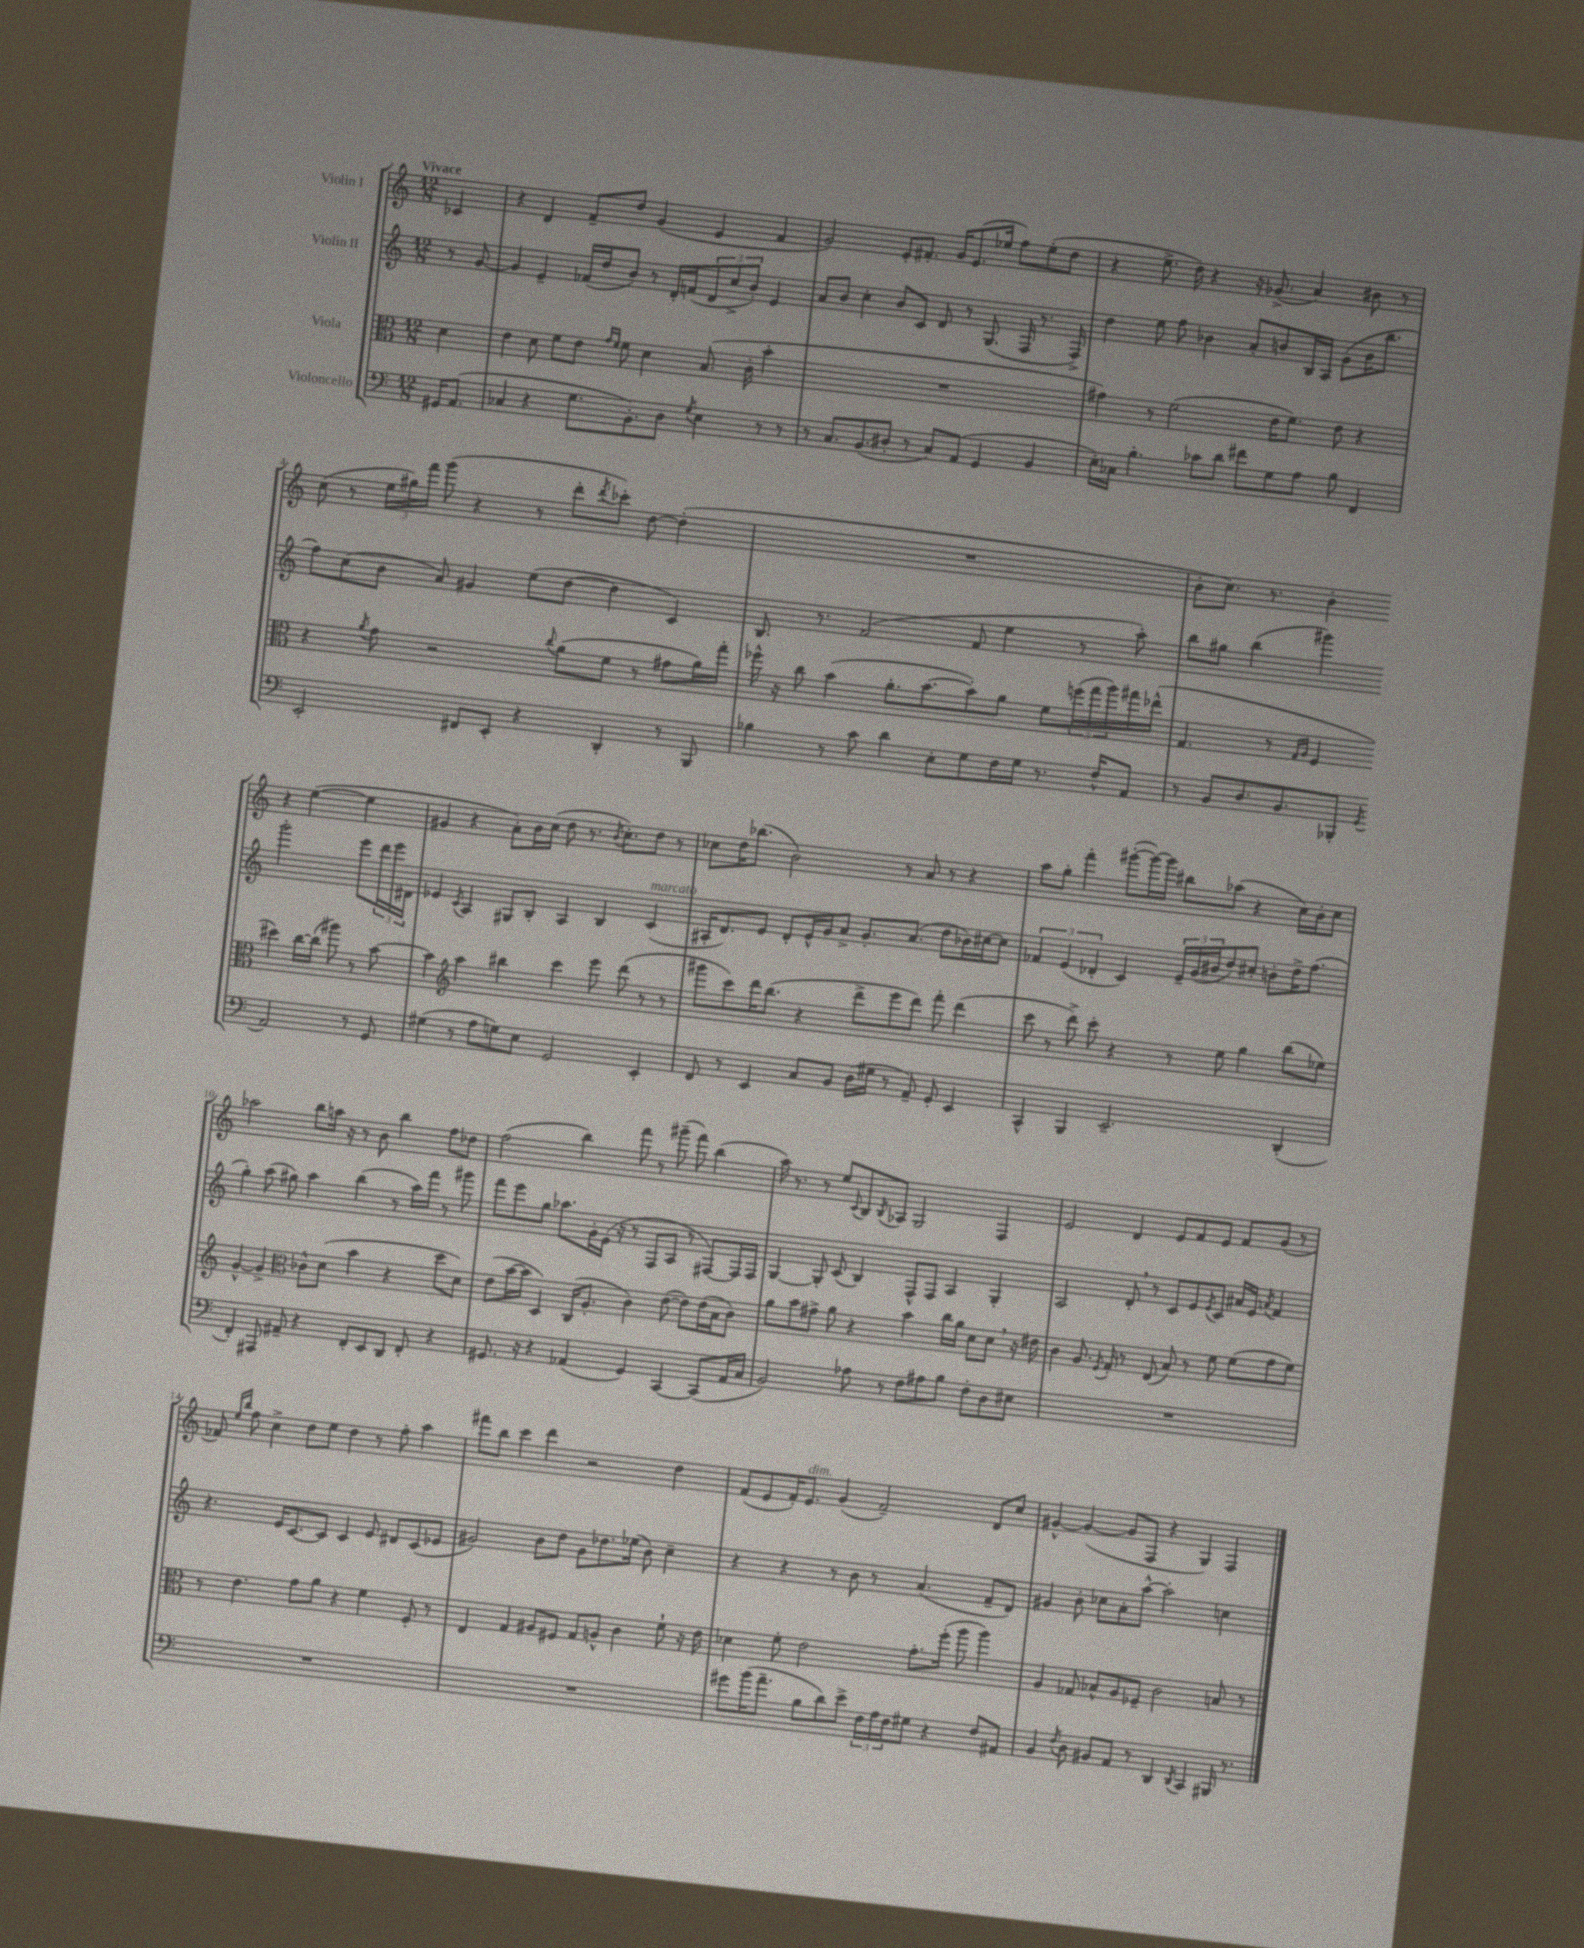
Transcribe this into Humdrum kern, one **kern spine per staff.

**kern	**kern	**kern	**kern
*staff4	*staff3	*staff2	*staff1
*clefF4	*clefC3	*clefG2	*clefG2
*k[]	*k[]	*k[]	*k[]
*M12/8	*M12/8	*M12/8	*M12/8
16GG#	4d	8r	4c-
(8.AA	.	.	.
.	.	[8g	.
=	=	=	=
4C-	4e	4g]	4r
4r	8d	4e~	4d
.	8f	.	.
8.G	8e	(16f-	8f~
.	.	16dd	.
.	16qqg	.	.
.	16qqf	.	.
.	8f	8b)	8dd
8.BB')	.	.	.
.	4d	8r	(4g
8D	.	16d'	.
.	.	(16f	.
8qG	.	.	.
4E	(8.B	12d	4e
.	.	12cc^	.
.	.	12b')	.
.	16c'	.	.
8r	4b'	4e	4f
8r	.	.	.
=	=	=	=
8r	1.r	8a	2g)
8.C	.	8b	.
.	.	4cc'	.
(8.BB	.	.	.
8D#'	.	8b	8e'
8r	.	8c	8.f#'
8C)	.	8d	.
.	.	.	16g
(8AA	.	8r	(8.e
4GG	.	(8.G	.
.	.	.	16ee-
.	.	.	8ff)
.	.	16F	.
4BB	.	8.r	(8ee-'
.	.	.	8dd
.	.	16F^)	.
=	=	=	=
16E')	4g#)	4dd	4r
16C-	.	.	.
4.B'	.	.	.
.	8r	8ee	8.ee^
.	(2f	8ff	.
.	.	.	16dd)
8c-	.	4b-	4r
8d	.	.	.
8f#	.	8a'	16r
.	.	.	(8.g-^
8G	16e	8b	.
.	8.f)	.	.
8A	.	16B	4a)
.	.	16A	.
8B	8e	(8g	.
4FF	4r	16b	8b#
.	.	8.bb	.
.	.	.	8r
=	=	=	=
2EE'	4r	8ff)	(8cc
.	.	(8cc	8r
.	8qa	.	.
.	8g	8b	24ee
.	.	.	24gg#)
.	.	.	24fff
.	2r	8a)	(8ggg
8FF#	.	4g#	4r
8EE'	.	.	.
4r	.	(8ee	8r
.	8qqcc	.	.
.	(8a	[8dd	8ddd'
.	.	.	8qddd
4DD'	8f	4dd]	8ccc-')
.	8r	.	[8dd
8r	8g#	4c)	(4dd']
8BBB	16a)	.	.
.	16gg'	.	.
=	=	=	=
4B-	16ff-^^	8.B	1.r
.	16r	.	.
.	8cc	.	.
.	.	8.r	.
8r	(4b	.	.
8c	.	(2f	.
4d	8.a'	.	.
.	[8.b	.	.
8E'	.	.	.
8G	8b'])	8f	.
16F	8a	4ee	.
16G	.	.	.
8.r	8f	.	.
.	(24ff	8r	.
.	24gg	.	.
16F^^	.	.	.
.	24aa)	.	.
8AA	16gg#	8aa')	.
.	(16ee-^^	.	.
=	=	=	=
8r	4.G	8bb	8b'
8BB	.	8gg#	8.cc)
8.D	.	(4bb	.
.	.	.	8.r
.	8r	.	.
8.BB	.	.	.
.	16qqG	.	.
.	16qqA	.	.
.	4F	4ggg#)	4b'
8BBB-'	.	.	.
8qGG	.	.	.
2AA	4dd#)	2ggg#'	4r
.	[16cc	.	([4ee
.	(16cc]	.	.
.	8aa#)	.	.
8r	8r	8eee	4ee]
8GG	[8b	24ddd	.
.	.	24eee	.
.	.	24d#	.
=	=	=	=
(4G#	4b]	4e-	4g#
*	*clefG2	*	*
.	.	8qc	.
8r	4aa	4A	4r
8A	.	.	.
8G)	4bb#	8G#	8a')
8E	.	8B'	16b
.	.	.	(16cc
2GG	4ccc	4A	8dd
.	.	.	8.r
.	8eee	4B	.
.	.	.	8qb
.	.	.	8.cc')
.	(8ddd	.	.
4EE'	8r	(4c	8dd
.	8r	.	8r
=	=	=	=
8FF	8ggg#	16A#'	8cc-
.	.	8.d)	.
8r	8ccc)	.	16dd
.	.	.	(8.bb-
4EE	16ddd	8e	.
.	(8.bb	.	.
.	.	8d'	2b)
8C	4r	16e^^	.
.	.	16g	.
8BB	.	8a^	.
(16D	8ddd^	8.g'	.
16G#	.	.	.
8r	8eee	.	8r
.	.	(8.a	.
8AA~)	8ddd)	.	8a
8GG'	8fff'	8dd	8r
4EE	(4ddd	16b-)	4r
.	.	[16cc#	.
.	.	8cc#]	.
=	=	=	=
4CC^^	8ccc	6f-	8aa
.	8r	.	8gg'
.	.	(6e	.
4BBB	8ddd^)	.	4fff'
.	.	6d-'	.
.	8ccc'	.	.
2.EE~	4r	4c)	([8ggg#'
.	.	.	16ggg#_)
.	.	.	16ggg#]
.	8r	24e~	8bb#
.	.	(24g	.
.	.	24b#	.
.	8ee	8dd)	(8aa-
.	4gg	8cc#'	4r
.	.	8b'	.
(4DD'	(8bb	16dd^	16cc)
.	.	(8.ff	16b'
.	8ee-)	.	8cc
=	=	=	=
4FF')	[4g^^	4gg')	2aa-
8AAA#	4g^]	(8aa	.
8AA#~	.	8gg#)	.
*	*clefC3	*	*
4r	8c-^^	4aa	8bb
.	(8d	.	16aa
.	.	.	16r
8FF'	4b	(4bb	8r
8EE	.	.	8b
8DD	4r	8r	4bb
8FF'	.	16aa)	.
.	.	16fff	.
4r	8dd	8r	8ff
.	8d)	8ggg#	8dd-
=	=	=	=
8.GG#	(8e	8fff	(2ff
.	[16b	8eee	.
16r	16b]	.	.
4r	4D)	8gg	.
.	.	8.aa-	.
(4AA-	(16C	.	4bb)
.	8.A'	16g'	.
.	.	(16e	.
.	.	16r	.
4GG#)	4c)	8r	8fff
.	.	8F	8r
[4CC	([8e	8A	(8ggg#~
.	8e])	8r	8fff)
(8CC]	(16e	[8F#)	(4bb
.	16B	.	.
16AA-	8c)	16F#]	.
16C	.	16F#	.
=	=	=	=
2BB)	8a	[4G	16aa)
.	.	.	8.r
.	8b	.	.
.	8g#^	8G']	8r
.	8a	(8c	8ee
.	.	.	8qqc
8A-	4r	4B)	8B
.	.	.	8qB
8r	.	.	8A-
8F	4b	8F^^	2G
8A#	.	8F	.
8B	16cc	4A	.
.	16a	.	.
8F'	8d	.	.
8D	8d	4G'	4F
8E#	16r	.	.
.	16e#	.	.
=	=	=	=
1.r	4c	2A	2e
.	8.A	.	.
.	8qF	.	.
.	16G'	.	.
.	8r	8d'	4d
.	(8E	8r	.
.	8B)	8c	8e
.	8r	8e	8f
.	.	8qe	.
.	8f	8c	8e
.	(8f	16a#	8f
.	.	16e	.
.	.	8qa	.
.	8g	4f	(8g
.	8f)	.	8r
=	=	=	=
1.r	8r	4.r	8f-)
.	.	.	16qqee
.	.	.	16qqbb
.	4.e	.	8ff
.	.	.	4cc^
.	.	16e	.
.	.	[8.c	.
.	8g	.	8dd
.	8a	8c]	8ee
.	4r	4c	4dd
.	4f	8e	8r
.	.	8d#	8ff'
.	8F'	(8c	4aa
.	8r	8e-	.
=	=	=	=
1.r	4E	2g#)	8fff#
.	.	.	8bb
.	4G	.	4ccc
.	8A#	8b	4ddd
.	8F#	8dd	.
.	8G	8g#	2r
.	8A^^	8.dd-	.
.	4c	.	.
.	.	(16ee-	.
.	.	8b)	.
.	8f`	4cc~	4dd
.	16r	.	.
.	16e	.	.
=	=	=	=
8g#	4d-	4r	(8f
(16b	.	.	8e
8.a~	.	.	.
.	8f'	4r	16f')
.	.	.	8.e
8B	2e	.	.
8d)	.	8r	(4g
8e^	.	8b	.
24F	.	8r	2f~)
24A	.	.	.
24F	.	.	.
8G#	8.g'	(4.a	.
4r	.	.	.
.	(16ff'	.	.
.	8aa	.	.
8F	4aa)	8f~	8d
8AA#	.	8d)	8cc
=	=	=	=
4BB	4A	4g#	[4g#^^
8qF	.	.	.
8D	8G-	8b'	(4g#_
8BB#	8B-^^	8cc-	.
8AA	8A	8a'	8g#]
8r	8F-~	[8aa^^	8F
4DD	2c	2aa']	4r
8qDD	.	.	.
4CC	.	.	4G)
16BBB#	8B	4cc	4F
8.r	.	.	.
.	8r	.	.
==	==	==	==
*-	*-	*-	*-
